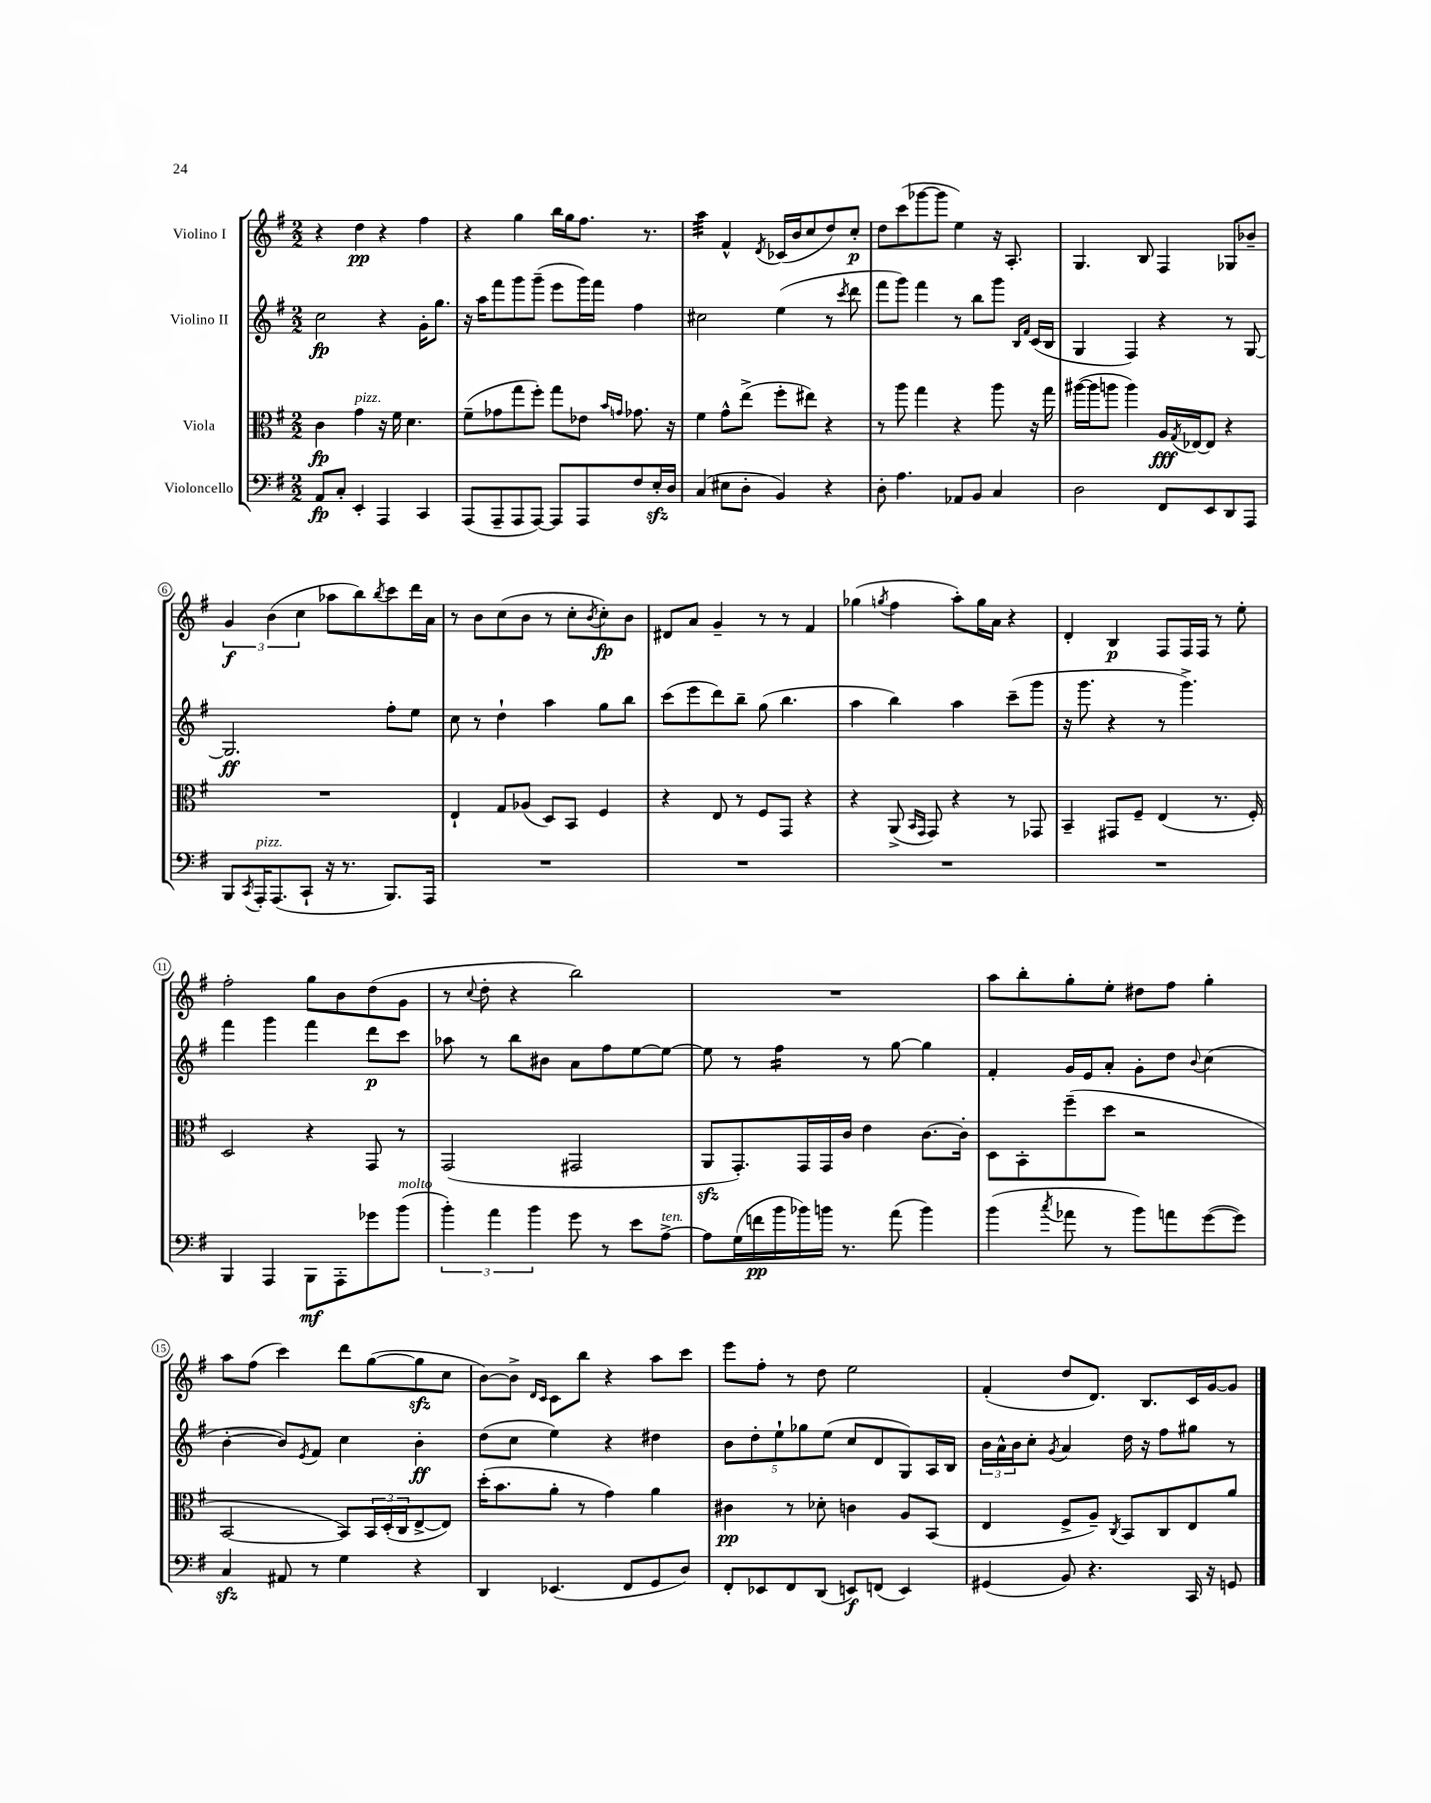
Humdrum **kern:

**kern	**kern	**kern	**kern
*staff4	*staff3	*staff2	*staff1
*clefF4	*clefC3	*clefG2	*clefG2
*k[f#]	*k[f#]	*k[f#]	*k[f#]
*M2/2	*M2/2	*M2/2	*M2/2
8AA	4c	2cc	4r
8C'	.	.	.
4EE'	4g	.	4dd
4AAA	16r	4r	4r
.	16f#	.	.
.	4.d	.	.
4CC	.	16g'	4ff#
.	.	8.gg	.
=	=	=	=
(8AAA	(8f#~	16r	4r
.	.	16aa	.
8AAA~	8g-	8fff#	.
8AAA	8gg	8ggg	4gg
[8AAA)	8ff#')	(8ggg~	.
8AAA]	8gg	8eee	16bb
.	.	.	16gg
8AAA	8e-	16ggg)	8.ff#
.	.	16fff#	.
.	16qqb	.	.
.	16qqg	.	.
8F#	8.g-	4ff#	.
.	.	.	8.r
16E'	.	.	.
16D	16r	.	.
=	=	=	=
(4C	4f#	2cc#	4aa
8E#	8g^^	.	4f#^^
8D'	(8ee^	.	.
.	.	.	8qd
4BB)	8ff#'	(4ee	(16c-
.	.	.	16b
.	8ee#)	.	8cc
4r	4r	8r	8dd)
.	.	8qccc	.
.	.	8ddd	8cc'
=	=	=	=
8D'	8r	8fff#	8dd
4.A	8aa	8ggg)	(8ccc
.	4gg	4fff#	[8ggg-
.	.	.	8ggg-]
8AA-	4r	8r	4ee)
8BB	.	8bb	.
4C	8aa	8ggg	16r
.	.	.	8.A'
.	.	16qqB	.
.	.	16qqf#	.
.	16r	(16c	.
.	16gg	16B	.
=	=	=	=
2D	([16aa#	4G	4.G
.	16aa#]	.	.
.	8aa	.	.
.	4aa)	4F#)	.
.	.	.	8B
8FF#	16A	4r	4F#
.	8qG	.	.
.	[16E-	.	.
8EE	8E-]	.	.
8DD	4r	8r	8G-
8AAA	.	[8G	8b-~
=	=	=	=
8BBB	1r	2.G]	6g
8qCC	.	.	.
16AAA'	.	.	.
.	.	.	(6b
(8.AAA	.	.	.
.	.	.	6cc
8CC`	.	.	.
16r	.	.	8aa-
8.r	.	.	.
.	.	.	8bb)
.	.	.	8qbb
8.BBB)	.	8ff#'	8ccc
.	.	8ee	16ddd
16AAA	.	.	16a
=	=	=	=
1r	4E`	8cc	8r
.	.	8r	8b
.	8G	4dd`	(8cc
.	(8A-	.	8b
.	8D)	4aa	8r
.	8BB	.	8cc'
.	.	.	8qb
.	4F#	8gg	8cc')
.	.	8bb	8b
=	=	=	=
1r	4r	(8ccc	8d#
.	.	8eee	8a
.	8E	8ddd)	4g~
.	8r	8bb~	.
.	8F#	(8gg	8r
.	8GG	4.bb	8r
.	4r	.	4f#
=	=	=	=
1r	4r	4aa	(4gg-
.	.	.	8qgg
.	(8AA^	4bb)	4ff#
.	16qqBB	.	.
.	16qqGG	.	.
.	8GG)	.	.
.	4r	4aa	8aa')
.	.	.	16gg
.	.	.	16a
.	8r	(8ccc~	4r
.	8GG-	8ggg	.
=	=	=	=
1r	4BB~	16r	4d'
.	.	8.ggg	.
.	8GG#	4r	4B
.	8F#~	.	.
.	(4E	8r	8F#
.	.	4.ggg^)	16F#
.	.	.	16F#
.	8.r	.	8r
.	.	.	8ee'
.	16F#')	.	.
=	=	=	=
4BBB	2D	4fff#	2ff#'
4AAA	.	4ggg	.
8BBB	4r	4fff#	8gg
8AAA'	.	.	8b
8g-	8GG	8ddd	(8dd
(8b	8r	8ccc	8g
=	=	=	=
6b')	(2GG	8aa-	8r
.	.	.	8qqcc
.	.	8r	8dd'
6a	.	.	.
.	.	8bb	4r
6b	.	.	.
.	.	8b#	.
8g	2GG#	8a	2bb)
8r	.	8ff#	.
8e	.	[8ee	.
[8A^	.	8ee_	.
=	=	=	=
8A]	8AA	8ee]	1r
(16G	8.GG')	8r	.
16f	.	.	.
16b	.	4ff#	.
16b-)	16GG	.	.
16b	16GG	.	.
8.r	16c	.	.
.	4e	8r	.
(8a	.	[8gg	.
4b)	[8.c	4gg]	.
.	16c']	.	.
=	=	=	=
(4b	8D	4f#'	8aa
.	8BB'	.	8bb'
8qcc	.	.	.
8a-	(8ff#~	16g	8gg'
.	.	16e	.
8r	8dd	8a'	8ee'
8b)	2r	8g'	8dd#
8a	.	8dd	8ff#
.	.	8qqb	.
([8g	.	(4cc	4gg'
8g])	.	.	.
=	=	=	=
4C	[2BB	[4b'	8aa
.	.	.	(8ff#
8AA#	.	8b])	4ccc)
.	.	8qe	.
8r	.	8f#	.
4G	8BB])	4cc	8ddd
.	24BB	.	([8gg
.	(24D'	.	.
.	24C	.	.
4r	[8E^	4b'	8gg]
.	8E])	.	8cc
=	=	=	=
4DD	(16dd'	(8dd	[8b)
.	8.b	.	.
.	.	8cc	8b^]
.	.	.	16qqd
.	.	.	16qqc
(4.EE-	8a'	4ee)	8c
.	8r	.	8bb
.	4g)	4r	4r
8FF#	.	.	.
8GG	4a	4dd#	8aa
8D)	.	.	8ccc
=	=	=	=
8FF#'	4c#	10b	8eee
.	.	10dd'	.
8EE-	.	.	8ff#'
.	.	10ee`	.
8FF#	8r	.	8r
.	.	10gg-	.
(8DD	8d-'	.	8dd
.	.	(10ee	.
8EE)	4c	8cc	2ee
(8FF	.	8d	.
4EE)	8A	8G)	.
.	(8BB	16A	.
.	.	16B	.
=	=	=	=
(4GG#	4E	24b	(4f#'
.	.	24a^^	.
.	.	24b	.
.	.	8cc'	.
.	.	8qg	.
8BB)	8F#^	4a	8dd
4.r	8A~)	.	8.d)
.	8qC	.	.
.	8BB	16dd	.
.	.	16r	8.B
.	8C	8ff#	.
16CC	8E	8gg#	16c
16r	.	.	[16g
8GG	8a	8r	8g]
==	==	==	==
*-	*-	*-	*-
